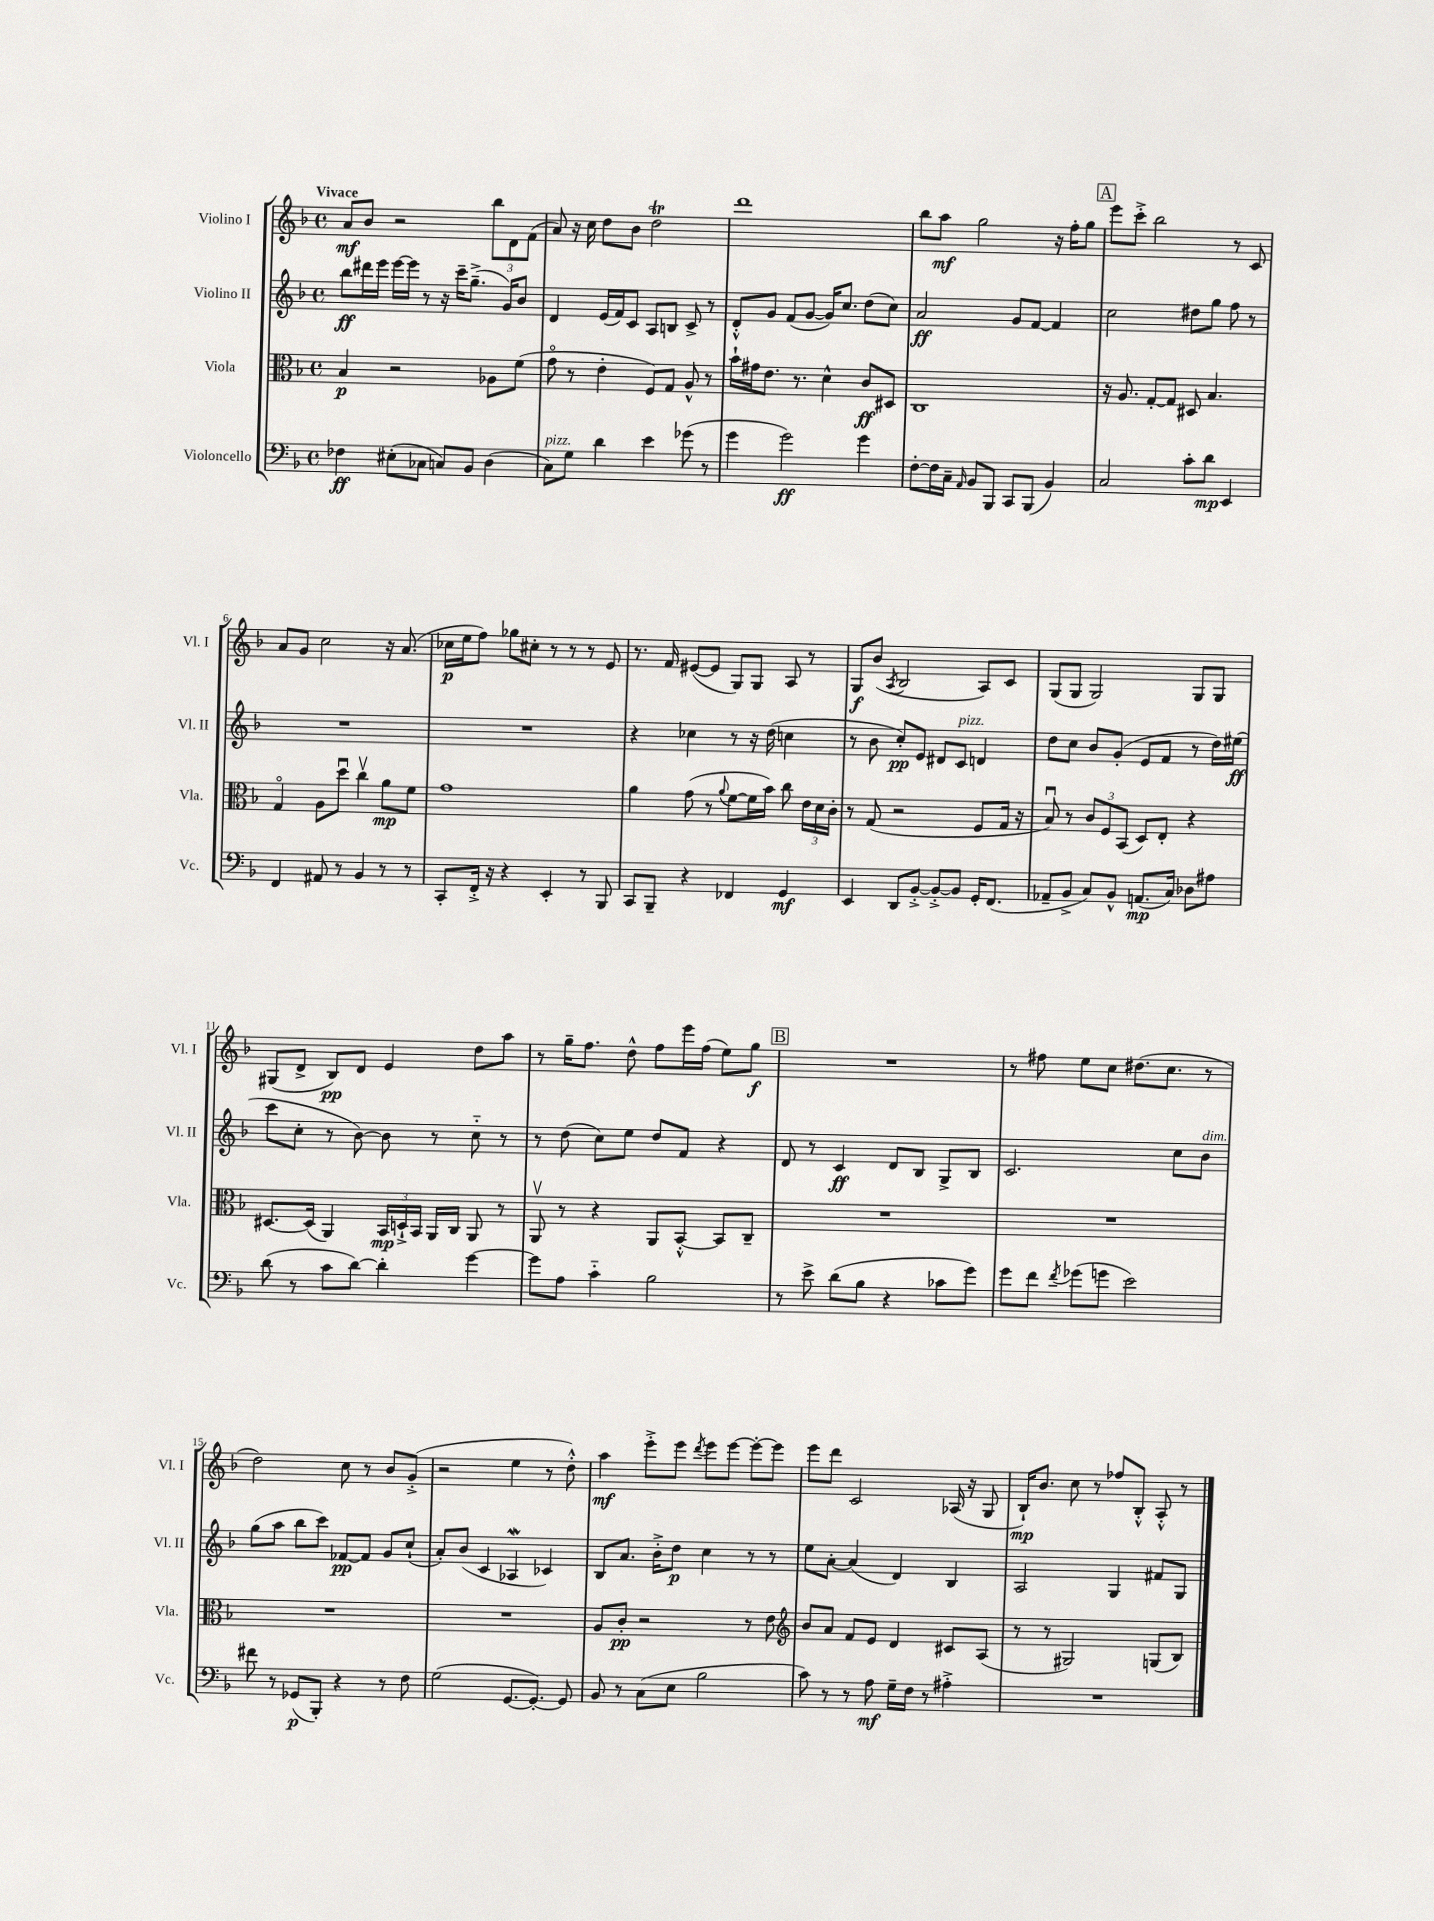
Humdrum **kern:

**kern	**dynam	**kern	**dynam	**kern	**dynam	**kern	**dynam
*part4	*part4	*part3	*part3	*part2	*part2	*part1	*part1
*staff4	*staff4	*staff3	*staff3	*staff2	*staff2	*staff1	*staff1
*I"Violoncello	*	*I"Viola	*	*I"Violino II	*	*I"Violino I	*
*I'Vc.	*	*I'Vla.	*	*I'Vl. II	*	*I'Vl. I	*
*clefF4	*	*clefC3	*	*clefG2	*	*clefG2	*
*k[b-]	*	*k[b-]	*	*k[b-]	*	*k[b-]	*
*M4/4	*	*M4/4	*	*M4/4	*	*M4/4	*
*met(c)	*	*met(c)	*	*met(c)	*	*met(c)	*
=1	=1	=1	=1	=1	=1	=1	=1
!	!	!	!	!	!	!LO:TX:a:B:t=Vivace	!
4F-X\	ff	4B-/	p	8bb-\L	ff	8a/L	mf
.	.	.	.	16ddd#X\L	.	8b-/J	.
.	.	.	.	16eee\JJ	.	.	.
(8E#X'\L	.	2r	.	[16eee\LL	.	2r	.
.	.	.	.	16eee\JJ]	.	.	.
8C-X\J	.	.	.	8r	.	.	.
8Cn/L)	.	.	.	16r	.	.	.
.	.	.	.	16ccc~\KL	.	.	.
8BB-/J	.	.	.	(8.gg~^\J	.	.	.
(4D\	.	8A-X\L	.	.	.	12bb-\L	.
.	.	.	.	16g/KL)	.	.	.
.	.	.	.	.	.	12d\	.
.	.	(8f\J	.	8b-/J	.	.	.
.	.	.	.	.	.	(12f\J	.
=2	=2	=2	=2	=2	=2	=2	=2
!LO:TX:a:i:t=pizz.	!	!	!	!	!	!	!
8C\L)	.	8g\	.	4d/	.	8a/)	.
8G\J	.	8r	.	.	.	16r	.
.	.	.	.	.	.	16cc\	.
4d\	.	4e'\	.	(16e/LL	.	8dd\L	.
.	.	.	.	16f/J)	.	.	.
.	.	.	.	8c/J	.	8b-\J	.
4e\	.	8F/L)	.	8A/L	.	2ddT\	.
.	.	8G/J	.	8Bn/J	.	.	.
(8g-X\	.	8A^^/	.	8c^/	.	.	.
8r	.	8r	.	8r	.	.	.
=3	=3	=3	=3	=3	=3	=3	=3
4g\	.	16b-`\LL	.	8d'^^/L	.	1ddd	.
.	.	16g#X\J	.	.	.	.	.
.	.	8.e\J	.	8g/J	.	.	.
2g\)	ff	.	.	(8f/L	.	.	.
.	.	8.r	.	.	.	.	.
.	.	.	.	[8g/J	.	.	.
.	.	4d^^\	.	16g/KL])	.	.	.
.	.	.	.	8.cc/J	.	.	.
4g\	.	8c/L	ff	(8dd\L	.	.	.
.	.	8D#X/J	.	8cc\J)	.	.	.
=4	=4	=4	=4	=4	=4	=4	=4
[8F'\L	.	1C	.	2a/	ff	8bb-\L	.
16F\L]	.	.	.	.	.	8aa\J	mf
16C~\JJ	.	.	.	.	.	.	.
16qqAA/	.	.	.	.	.	.	.
8BB-/L	.	.	.	.	.	2gg\	.
8BBB-/J	.	.	.	.	.	.	.
8CC/L	.	.	.	8g/L	.	.	.
(8BBB-/J	.	.	.	[8f/J	.	.	.
4BB-/)	.	.	.	4f/]	.	16r	.
.	.	.	.	.	.	16ff'\KL	.
.	.	.	.	.	.	8gg\J	.
!!LO:REH:place=s1:t=A
=5	=5	=5	=5	=5	=5	=5	=5
2C/	.	16r	.	2cc\	.	8eee\L	.
.	.	8.A/	.	.	.	.	.
.	.	.	.	.	.	8ccc'^\J	.
.	.	[8G'/L	.	.	.	2bb-\	.
.	.	8G/J]	.	.	.	.	.
8c'\L	.	8D#X/	.	8dd#X\L	.	.	.
8d\J	mp	4.B-/	.	8gg\J	.	.	.
4EE/	.	.	.	8ff\	.	8r	.
.	.	.	.	8r	.	8c/	.
!!LO:LB:g=z
=6	=6	=6	=6	=6	=6	=6	=6
4FF/	.	4G/	.	1r	.	8a/L	.
.	.	.	.	.	.	8g/J	.
8AA#X/	.	8A\L	.	.	.	2cc\	.
8r	.	8ddu\J	.	.	.	.	.
4BB-/	.	4ccv\	.	.	.	.	.
8r	.	8a\L	mp	.	.	16r	.
.	.	.	.	.	.	(8.a/	.
8r	.	8f\J	.	.	.	.	.
=7	=7	=7	=7	=7	=7	=7	=7
8CC'/L	.	1g	.	1r	.	16cc-X\LL	p
.	.	.	.	.	.	16ee\J	.
16FF'^/Jk	.	.	.	.	.	8ff\J)	.
16r	.	.	.	.	.	.	.
4r	.	.	.	.	.	8gg-X\L	.
.	.	.	.	.	.	8cc#X'\J	.
4EE'/	.	.	.	.	.	8r	.
.	.	.	.	.	.	8r	.
8r	.	.	.	.	.	8r	.
8BBB-/	.	.	.	.	.	8e/	.
=8	=8	=8	=8	=8	=8	=8	=8
8CC/L	.	4a\	.	4r	.	8.r	.
8BBB-~/J	.	.	.	.	.	.	.
.	.	.	.	.	.	16f/	.
4r	.	(8g\	.	4cc-X\	.	([8e#X/L	.
.	.	8r	.	.	.	8e#/J]	.
.	.	8qqa/	.	.	.	.	.
4FF-X/	.	[8f\L	.	8r	.	8G/L)	.
.	.	16f\L]	.	16r	.	8G/J	.
.	.	16b-\JJ)	.	(16dd\	.	.	.
4GG/	mf	8cc\	.	4ccn\	.	8A/	.
.	.	24e\LL	.	.	.	8r	.
.	.	24d\	.	.	.	.	.
.	.	24c'\JJ	.	.	.	.	.
=9	=9	=9	=9	=9	=9	=9	=9
4EE/	.	8r	.	8r	.	8G/L	f
.	.	(8G/	.	8b-\	.	(8b-/J	.
.	.	.	.	.	.	8qA/	.
8DD/L	.	2r	.	8cc'/L)	pp	2B-/	.
[8BB-'^/J	.	.	.	8e/J	.	.	.
8BB-'^/L_	.	.	.	8d#X/L	.	.	.
!	!	!	!	!LO:TX:a:i:t=pizz.	!	!	!
8BB-/J]	.	.	.	8c/J	.	.	.
16GG'/KL	.	8F/L	.	4dn/	.	8A/L)	.
(8.FF/J	.	.	.	.	.	.	.
.	.	16G/Jk	.	.	.	8c/J	.
.	.	16r	.	.	.	.	.
=10	=10	=10	=10	=10	=10	=10	=10
8AA-X~/L	.	8B-u/)	.	8dd\L	.	(8G/L	.
8BB-^/J	.	8r	.	8cc\J	.	8G/J	.
8C/L)	.	12c/L	.	8b-/L	.	2G/)	.
.	.	12F/	.	.	.	.	.
8BB-^^/J	.	.	.	(8g'/J	.	.	.
.	.	(12BB-/J	.	.	.	.	.
(8.AAn/L	mp	8D/L)	.	8e/L	.	.	.
.	.	8E'/J	.	8f/J	.	.	.
16C/Jk)	.	.	.	.	.	.	.
8D-X\L	.	4r	.	8r	.	8G/L	.
8A#X\J	.	.	.	16dd\LL)	.	8G/J	.
.	.	.	.	(16ee#X\JJ	ff	.	.
!!LO:LB:g=z
=11	=11	=11	=11	=11	=11	=11	=11
(8d\	.	[8.D#X/L	.	8ccc\L	.	(8G#X/L	.
8r	.	.	.	8cc'\J	.	8d^/J	.
.	.	(16D#/Jk]	.	.	.	.	.
8c\L	.	4AA/)	.	8r	.	8B-/L)	pp
[8d\J)	.	.	.	[8b-\)	.	8d/J	.
4d'\]	.	24BB-/LL	mp	8b-\]	.	4e/	.
.	.	24Dn`^/	.	.	.	.	.
.	.	24BB-/JJ	.	.	.	.	.
.	.	16AA/LL	.	8r	.	.	.
.	.	16C/JJ	.	.	.	.	.
[4g\	.	8AA/	.	8cc\	.	8dd\L	.
.	.	8r	.	8r	.	8aa\J	.
=12	=12	=12	=12	=12	=12	=12	=12
8g\L]	.	8AAv/	.	8r	.	8r	.
8A\J	.	8r	.	(8dd\	.	16gg~\KL	.
.	.	.	.	.	.	8.ff\J	.
4c\	.	4r	.	8cc\L)	.	.	.
.	.	.	.	8ee\J	.	8dd^^\	.
2B-\	.	8AA/L	.	8dd/L	.	8ff\L	.
.	.	[8BB-'^^/J	.	8f/J	.	16eee\L	.
.	.	.	.	.	.	(16ff\JJ	.
.	.	8BB-/L]	.	4r	.	8ee\L)	.
.	.	8C~/J	.	.	.	8gg\J	f
!!LO:REH:place=s1:t=B
=13	=13	=13	=13	=13	=13	=13	=13
8r	.	1r	.	8d/	.	1r	.
8e^\	.	.	.	8r	.	.	.
(8d\L	.	.	.	4c/	ff	.	.
8B-\J	.	.	.	.	.	.	.
4r	.	.	.	8d/L	.	.	.
.	.	.	.	8B-/J	.	.	.
8c-X\L	.	.	.	8G^/L	.	.	.
8g\J)	.	.	.	8B-/J	.	.	.
=14	=14	=14	=14	=14	=14	=14	=14
8g\L	.	1r	.	2.c/	.	8r	.
8f\J	.	.	.	.	.	8ff#X\	.
8qf/	.	.	.	.	.	.	.
(8g-X\L	.	.	.	.	.	8ee\L	.
8gn\J	.	.	.	.	.	8cc\J	.
2e\)	.	.	.	.	.	(8.dd#X\L	.
.	.	.	.	.	.	8.cc\J	.
.	.	.	.	8cc\L	.	.	.
!	!	!	!	!LO:TX:a:i:t=dim.	!	!	!
.	.	.	.	8b-\J	.	8r	.
!!LO:LB:g=z
=15	=15	=15	=15	=15	=15	=15	=15
8f#X\	.	1r	.	(8gg\L	.	2dd\)	.
8r	.	.	.	8aa\J	.	.	.
(8GG-X/L	p	.	.	8bb-\L	.	.	.
8BBB-'/J)	.	.	.	8ccc\J)	.	.	.
4r	.	.	.	[8f-X/L	pp	8cc\	.
.	.	.	.	8f-/J]	.	8r	.
8r	.	.	.	8g/L	.	8b-/L	.
8F\	.	.	.	(8cc`/J	.	(8g'^/J	.
=16	=16	=16	=16	=16	=16	=16	=16
(2G\	.	1r	.	8a'/L)	.	2r	.
.	.	.	.	(8b-/J	.	.	.
.	.	.	.	4c/	.	.	.
[8.GG/L	.	.	.	4A-Xw/	.	4ee\	.
8.GG'/J_)	.	.	.	.	.	.	.
.	.	.	.	4c-X/)	.	8r	.
8GG/]	.	.	.	.	.	8dd'^^\)	.
=17	=17	=17	=17	=17	=17	=17	=17
8BB-/	.	8A/L	.	8B-/L	.	4aa\	mf
8r	.	8c'/J	pp	8.a/J	.	.	.
(8C\L	.	2r	.	.	.	8eee'^\L	.
.	.	.	.	16b-'^\KL	.	.	.
8E\J	.	.	.	8dd\J	p	8eee\J	.
.	.	.	.	.	.	8qddd/	.
2B-\	.	.	.	4cc\	.	8eee\L	.
.	.	.	.	.	.	[8eee\J	.
.	.	8r	.	8r	.	8eee'\L_	.
.	.	8e\	.	8r	.	8eee\J]	.
=18	=18	=18	=18	=18	=18	=18	=18
*	*	*clefG2	*	*	*	*	*
8c\)	.	8b-/L	.	8ee\L	.	8eee\L	.
8r	.	8a/J	.	[8a'\J	.	8ddd\J	.
8r	.	8f/L	.	(4a/]	.	2c/	.
8A\	mf	8e/J	.	.	.	.	.
16G~\LL	.	4d/	.	4d/)	.	.	.
16F\JJ	.	.	.	.	.	.	.
8r	.	.	.	.	.	.	.
4A#X'^\	.	8c#X/L	.	4B-/	.	(16A-X/	.
.	.	.	.	.	.	16r	.
.	.	(8A/J	.	.	.	8G/	.
=19	=19	=19	=19	=19	=19	=19	=19
1r	.	8r	.	2A/	.	16B-`/KL)	mp
.	.	.	.	.	.	8.b-/J	.
.	.	8r	.	.	.	.	.
.	.	2G#X/)	.	.	.	8cc\	.
.	.	.	.	.	.	8r	.
.	.	.	.	4G/	.	8ff-X/L	.
.	.	.	.	.	.	8B-'^^/J	.
.	.	(8Gn/L	.	8f#X/L	.	8A'^^/	.
.	.	8B-/J)	.	8G/J	.	8r	.
==	==	==	==	==	==	==	==
*-	*-	*-	*-	*-	*-	*-	*-
